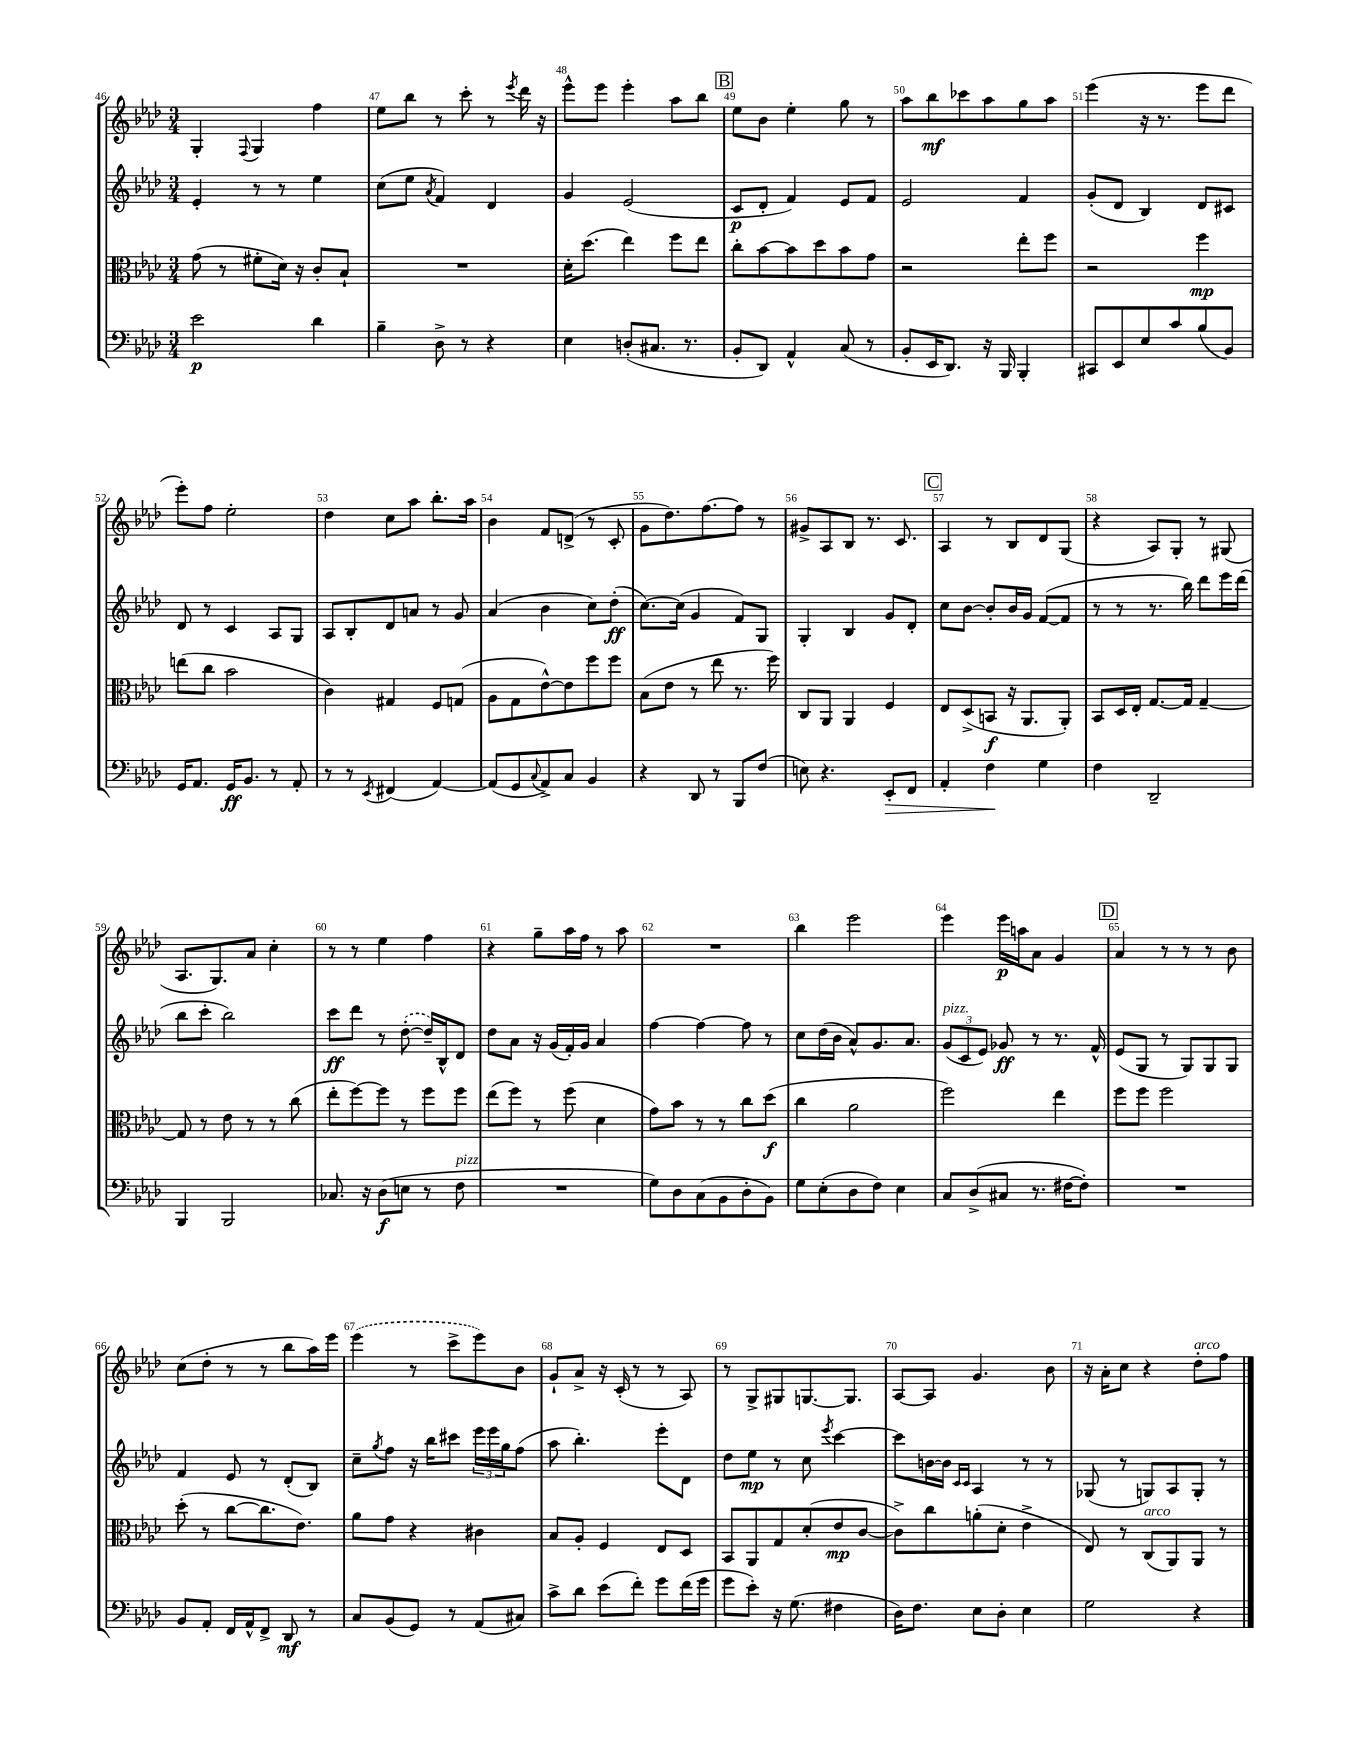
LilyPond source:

<<
\new StaffGroup <<
\new Staff = "s0" {
    \clef treble \key aes \major \numericTimeSignature \time 3/4
    g4-. \appoggiatura { f8 } g4 f''4 |
    ees''8 bes''8 r8 c'''8-. r8 \acciaccatura { ees'''8 } des'''16 r16 |
    ees'''8-^ ees'''8 ees'''4-. aes''8 bes''8 |
    \mark \markup { \box "B" } ees''8 bes'8 ees''4-. g''8 r8 |
    aes''8 bes''8\mf ces'''8 aes''8 g''8 aes''8 |
    ees'''4( r16 r8. ees'''8 des'''8 |
    ees'''8-.) f''8 ees''2-. |
    des''4 c''8 aes''8 bes''8.-. aes''16 |
    bes'4 f'8 d'8->( r8 c'8-. |
    g'8 des''8.) f''8.~ f''8 r8 |
    gis'8-> aes8 bes8 r8. c'8. |
    \mark \markup { \box "C" } aes4 r8 bes8 des'8 g8( |
    r4 aes8) g8-. r8 gis8( |
    aes8. g8.) aes'8 c''4-. |
    r8 r8 ees''4 f''4 |
    r4 g''8-- aes''16 f''16 r8 aes''8 |
    R2. |
    bes''4 ees'''2 |
    ees'''4 ees'''16\p a''16 aes'8 g'4 |
    \mark \markup { \box "D" } aes'4 r8 r8 r8 bes'8 |
    c''8( des''8-. r8 r8 bes''8 aes''16) ees'''16 |
    \once \slurDashed ees'''4( r8 c'''8-> ees'''8) bes'8 |
    g'8-! aes'8-> r16 c'16-.( r8 r8 aes8) |
    r8 g8-> gis8 g8.~ g8. |
    aes8~ aes8 g'4. bes'8 |
    r16 aes'16-. c''8 r4 des''8-.^\markup { \italic "arco" } f''8 \bar "|." |
}
\new Staff = "s1" {
    \clef treble \key aes \major \numericTimeSignature \time 3/4
    ees'4-. r8 r8 ees''4 |
    c''8( ees''8 \acciaccatura { aes'8 } f'4) des'4 |
    g'4 ees'2( |
    \mark \markup { \box "B" } c'8\p des'8-. f'4) ees'8 f'8 |
    ees'2 f'4 |
    g'8-.( des'8 bes4) des'8 cis'8 |
    des'8 r8 c'4 aes8 g8 |
    aes8 bes8-. des'8 a'8 r8 g'8 |
    aes'4( bes'4 c''8) des''8-.\ff( |
    c''8.~) c''16( g'4 f'8) g8 |
    g4-. bes4 g'8 des'8-. |
    \mark \markup { \box "C" } c''8 bes'8~ bes'8-. bes'16 g'16 f'8~( f'8 |
    r8 r8 r8. bes''16) des'''8 ees'''16 des'''16( |
    bes''8 c'''8-. bes''2) |
    c'''8\ff des'''8 r8 \once \slurDashed des''8~-.( des''16--) bes16-^ des'8 |
    des''8 aes'8 r16 g'16( f'16-.) g'16 aes'4 |
    f''4~ f''4~ f''8 r8 |
    c''8 des''16( bes'16 aes'8-^) g'8. aes'8. |
    \tuplet 3/2 { g'8^\markup { \italic "pizz." }( c'8 ees'8) } ges'8\ff r8 r8. f'16-^ |
    \mark \markup { \box "D" } ees'8( g8 r8 g8) g8 g8 |
    f'4 ees'8 r8 des'8-.( bes8) |
    c''8-- \acciaccatura { g''8 } f''8 r16 bes''16 cis'''8 \tuplet 3/2 { ees'''16 ees'''16 g''16 } f''8( |
    aes''8 bes''4.-.) ees'''8-. des'8 |
    des''8 ees''8\mp r8 c''8 \acciaccatura { ees'''8 } c'''4~ |
    c'''8 b'16~ b'16 \grace { c'16 c'16 } aes4 r8 r8 |
    ges8( r8 g8) aes8 g8-. r8 \bar "|." |
}
\new Staff = "s2" {
    \clef alto \key aes \major \numericTimeSignature \time 3/4
    g'8( r8 fis'8-. des'16) r16 c'8-. bes8-! |
    R2. |
    des'16-. des''8.( ees''4) f''8 ees''8 |
    \mark \markup { \box "B" } c''8-. bes'8~ bes'8 des''8 bes'8 g'8 |
    r2 ees''8-. f''8 |
    r2 f''4\mp |
    e''8( c''8 bes'2 |
    c'4) gis4 f8 g8( |
    aes8 g8 ees'8~-^) ees'8 f''8 f''8 |
    bes8( ees'8 r8 ees''8 r8. f''16) |
    c8 aes,8 aes,4 f4 |
    \mark \markup { \box "C" } ees8 des8->( b,8\f r16 aes,8. aes,8-.) |
    bes,8 des16 ees16-. g8.~ g16 g4~-- |
    g8 r8 ees'8 r8 r8 c''8( |
    ees''8-. f''8~) f''8 r8 f''8 f''8 |
    ees''8( f''8) r8 f''8( des'4 |
    g'8) bes'8 r8 r8 c''8 des''8\f( |
    c''4 aes'2 |
    f''2) ees''4 |
    \mark \markup { \box "D" } f''8 f''8 f''2 |
    des''8-.( r8 c''8~ c''8. ees'8.) |
    aes'8 g'8 r4 cis'4 |
    bes8 aes8-. f4 ees8 des8 |
    bes,8 aes,8 g8 des'8-.( ees'8\mp c'8~ |
    c'8->) c''8 a'8-.( des'8-. ees'4-> |
    ees8) r8 c8^\markup { \italic "arco" }( aes,8) aes,8 r8 \bar "|." |
}
\new Staff = "s3" {
    \clef bass \key aes \major \numericTimeSignature \time 3/4
    ees'2\p des'4 |
    bes4-- des8-> r8 r4 |
    ees4 d8-.( cis8. r8. |
    \mark \markup { \box "B" } bes,8-. des,8) aes,4-^ c8( r8 |
    bes,8-. ees,16 des,8.) r16 bes,,16 bes,,4-. |
    cis,8 ees,8 ees8 c'8 bes8( bes,8) |
    g,16 aes,8. g,16\ff bes,8. r8 aes,8-. |
    r8 r8 \acciaccatura { ees,8 } fis,4( aes,4~) |
    aes,8( g,8 \appoggiatura { c8 } aes,8->) c8 bes,4 |
    r4 des,8 r8 bes,,8 f8( |
    e8) r4. ees,8-.\> f,8 |
    \mark \markup { \box "C" } aes,4-. f4\! g4 |
    f4 des,2-- |
    bes,,4 bes,,2 |
    ces8. r16 des8\f( e8 r8 f8^\markup { \italic "pizz." } |
    R2. |
    g8) des8 c8( bes,8 des8-. bes,8) |
    g8 ees8-.( des8 f8) ees4 |
    c8 des8->( cis8 r8. fis16~ fis8-.) |
    \mark \markup { \box "D" } R2. |
    bes,8 aes,8-. f,16 aes,16-^ f,8-> des,8\mf r8 |
    c8 bes,8( g,8) r8 aes,8( cis8) |
    c'8-> des'8 ees'8( f'8-.) g'8 f'16( g'16 |
    g'8 ees'8-.) r16 g8.( fis4 |
    des16) f8. ees8 des8-. ees4 |
    g2 r4 \bar "|." |
}
>>
>>
\layout { \context { \Score currentBarNumber = #46 \override BarNumber.break-visibility = ##(#f #t #t) barNumberVisibility = #all-bar-numbers-visible } }
